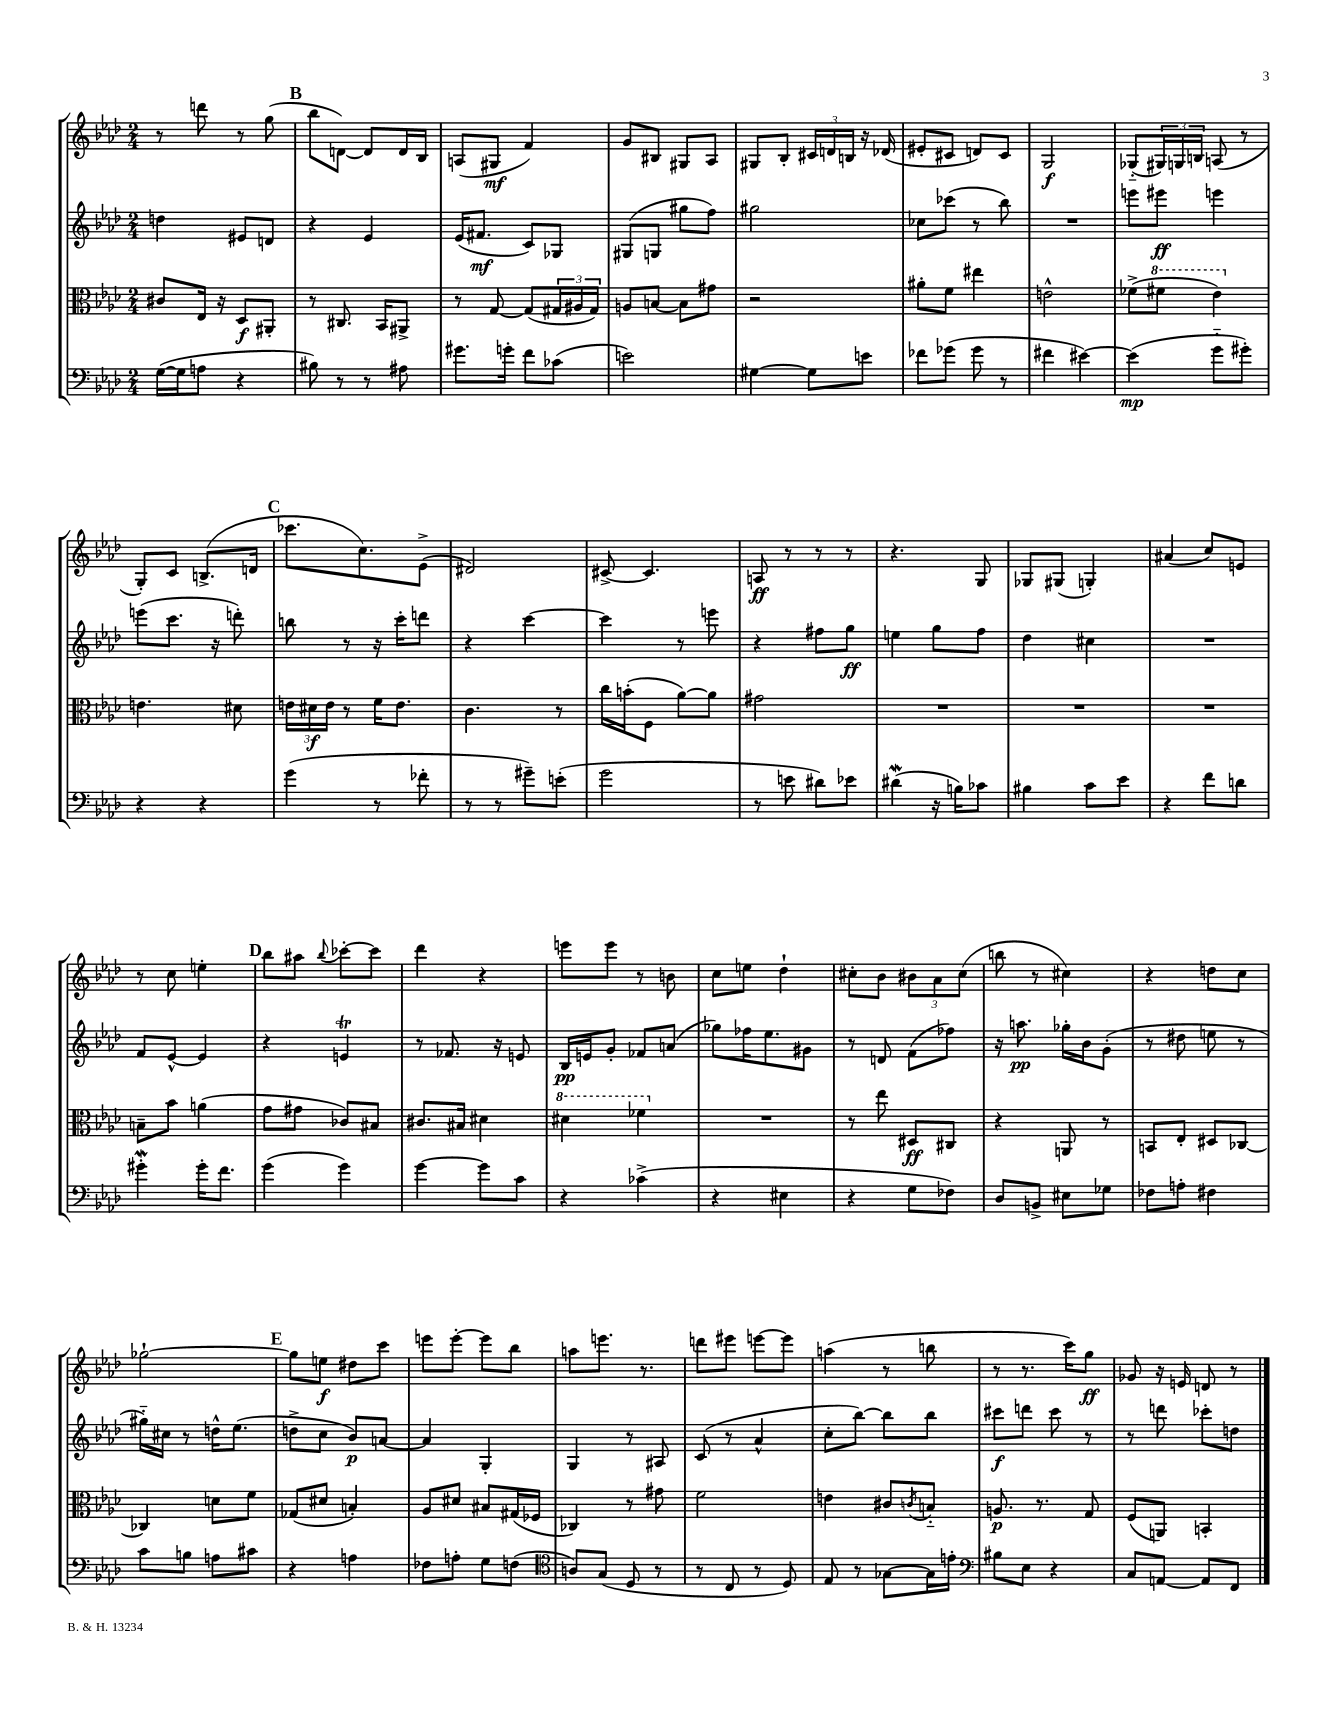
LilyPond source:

<<
\new StaffGroup <<
\new Staff = "s0" {
    \clef treble \key aes \major \numericTimeSignature \time 2/4
    r8 d'''8 r8 g''8( |
    \mark \markup { \bold "B" } bes''8 d'8~) d'8 d'16 bes16 |
    a8( gis8\mf f'4) |
    g'8 bis8 gis8 aes8 |
    gis8 bes8-. \tuplet 3/2 { cis'16 d'16 b16 } r16 des'16( |
    eis'8-. cis'8 d'8) cis'8 |
    g2\f |
    ges8-_( \tuplet 3/2 { gis16) g16 b16 } a8( r8 |
    g8-.) c'8 b8.->( d'16 |
    \mark \markup { \bold "C" } ces'''8. c''8.) ees'8->( |
    dis'2) |
    cis'8~-> cis'4. |
    a8\ff r8 r8 r8 |
    r4. g8 |
    ges8 gis8( g4-.) |
    ais'4( c''8) e'8 |
    r8 c''8 e''4-. |
    \mark \markup { \bold "D" } bes''8 ais''8 \appoggiatura { bes''8 } ces'''8~-. ces'''8 |
    des'''4 r4 |
    e'''8 e'''8 r8 b'8 |
    c''8 e''8 des''4-! |
    cis''8-. bes'8 \tuplet 3/2 { bis'8 aes'8 cis''8( } |
    b''8 r8 cis''4) |
    r4 d''8 c''8 |
    ges''2~-! |
    \mark \markup { \bold "E" } ges''8 e''8\f dis''8 c'''8 |
    e'''8 e'''8~-. e'''8 bes''8 |
    a''8 e'''8. r8. |
    d'''8 eis'''8 e'''8~ e'''8 |
    a''4( r8 b''8 |
    r8 r8. c'''16) g''8\ff |
    ges'8 r16 e'16 d'8 r8 \bar "|." |
}
\new Staff = "s1" {
    \clef treble \key aes \major \numericTimeSignature \time 2/4
    d''4 eis'8 d'8 |
    \mark \markup { \bold "B" } r4 ees'4 |
    ees'16( fis'8.\mf c'8) ges8 |
    gis8( g8 gis''8 f''8) |
    gis''2 |
    ces''8 ces'''8( r8 bes''8) |
    R2 |
    e'''8 eis'''8\ff e'''4 |
    e'''8( c'''8. r16 d'''8-.) |
    \mark \markup { \bold "C" } b''8 r8 r16 c'''16-. d'''8 |
    r4 c'''4~ |
    c'''4 r8 e'''8 |
    r4 fis''8 g''8\ff |
    e''4 g''8 f''8 |
    des''4 cis''4 |
    R2 |
    f'8 ees'8~-^ ees'4 |
    \mark \markup { \bold "D" } r4 e'4\trill |
    r8 fes'8. r16 e'8 |
    bes16\pp e'16 g'8-. fes'8 a'8( |
    ges''8) fes''16 ees''8. gis'8 |
    r8 d'8 f'8( fes''8) |
    r16 a''8.\pp ges''16-. bes'16 g'8-.( |
    r8 dis''8 e''8 r8 |
    gis''16-_) cis''16 r8 d''16-^ ees''8.( |
    \mark \markup { \bold "E" } d''8-> c''8 bes'8\p) a'8~ |
    a'4 g4-. |
    g4 r8 ais8 |
    c'8( r8 aes'4-^ |
    c''8-. bes''8~) bes''8 bes''8 |
    cis'''8\f d'''8 cis'''8 r8 |
    r8 d'''8 ces'''8-. d''8 \bar "|." |
}
\new Staff = "s2" {
    \clef alto \key aes \major \numericTimeSignature \time 2/4
    cis'8 ees16 r16 des8\f ais,8-. |
    \mark \markup { \bold "B" } r8 cis8. bes,16 ais,8-> |
    r8 g8~ g8( \tuplet 3/2 { gis16 ais16 gis16) } |
    a8 b8~ b8 gis'8 |
    r2 |
    ais'8-. f'8 eis''4 |
    e'2-^ |
    fes'8->( \ottava #1 fis''8 ees''4) \ottava #0 |
    e'4. dis'8 |
    \mark \markup { \bold "C" } \tuplet 3/2 { e'16 dis'16\f e'16 } r8 f'16 e'8. |
    c'4. r8 |
    c''16 b'16-.( f8 aes'8~) aes'8 |
    gis'2 |
    R2 |
    R2 |
    R2 |
    b8-- bes'8 a'4( |
    \mark \markup { \bold "D" } g'8 gis'8 ces'8) bis8 |
    cis'8. bis16 dis'4 |
    \ottava #1 dis''4 fes''4 \ottava #0 |
    R2 |
    r8 ees''8 dis8\ff cis8 |
    r4 a,8 r8 |
    b,8 ees8-. dis8 ces8~ |
    ces4 d'8 f'8 |
    \mark \markup { \bold "E" } ges8( dis'8 b4-.) |
    aes8 dis'8 bis8 gis16( fes16 |
    ces4) r8 gis'8 |
    f'2 |
    e'4 cis'8 \acciaccatura { c'8 } b8-_ |
    a8.\p r8. g8 |
    f8( a,8) b,4-. \bar "|." |
}
\new Staff = "s3" {
    \clef bass \key aes \major \numericTimeSignature \time 2/4
    g16~( g16 a8 r4 |
    \mark \markup { \bold "B" } bis8) r8 r8 ais8 |
    gis'8. g'16-. f'8 ces'8( |
    e'2) |
    gis4~ gis8 e'8 |
    fes'8 ges'8( ges'8 r8 |
    fis'4 eis'4~) |
    eis'4\mp( g'8-_ gis'8-.) |
    r4 r4 |
    \mark \markup { \bold "C" } g'4( r8 fes'8-. |
    r8 r8 gis'8--) e'8-.( |
    g'2 |
    r8 e'8 dis'8) ees'8 |
    dis'4\mordent( r16 b16) ces'8 |
    bis4 c'8 ees'8 |
    r4 f'8 d'8 |
    gis'4-.\mordent gis'16-. f'8. |
    \mark \markup { \bold "D" } g'4( g'4) |
    g'4~ g'8 c'8 |
    r4 ces'4->( |
    r4 eis4 |
    r4 g8 fes8) |
    des8 b,8-> eis8 ges8 |
    fes8 a8-. fis4 |
    c'8 b8 a8 cis'8 |
    \mark \markup { \bold "E" } r4 a4 |
    fes8 a8-. g8 f8( |
    \clef tenor a8) g8( des8 r8 |
    r8 c8 r8 des8) |
    ees8 r8 ges8~ ges16 e'16-. |
    \clef bass bis8 ees8 r4 |
    c8 a,8~ a,8 f,8 \bar "|." |
}
>>
>>
\layout { \context { \Score \remove "Bar_number_engraver" } }
